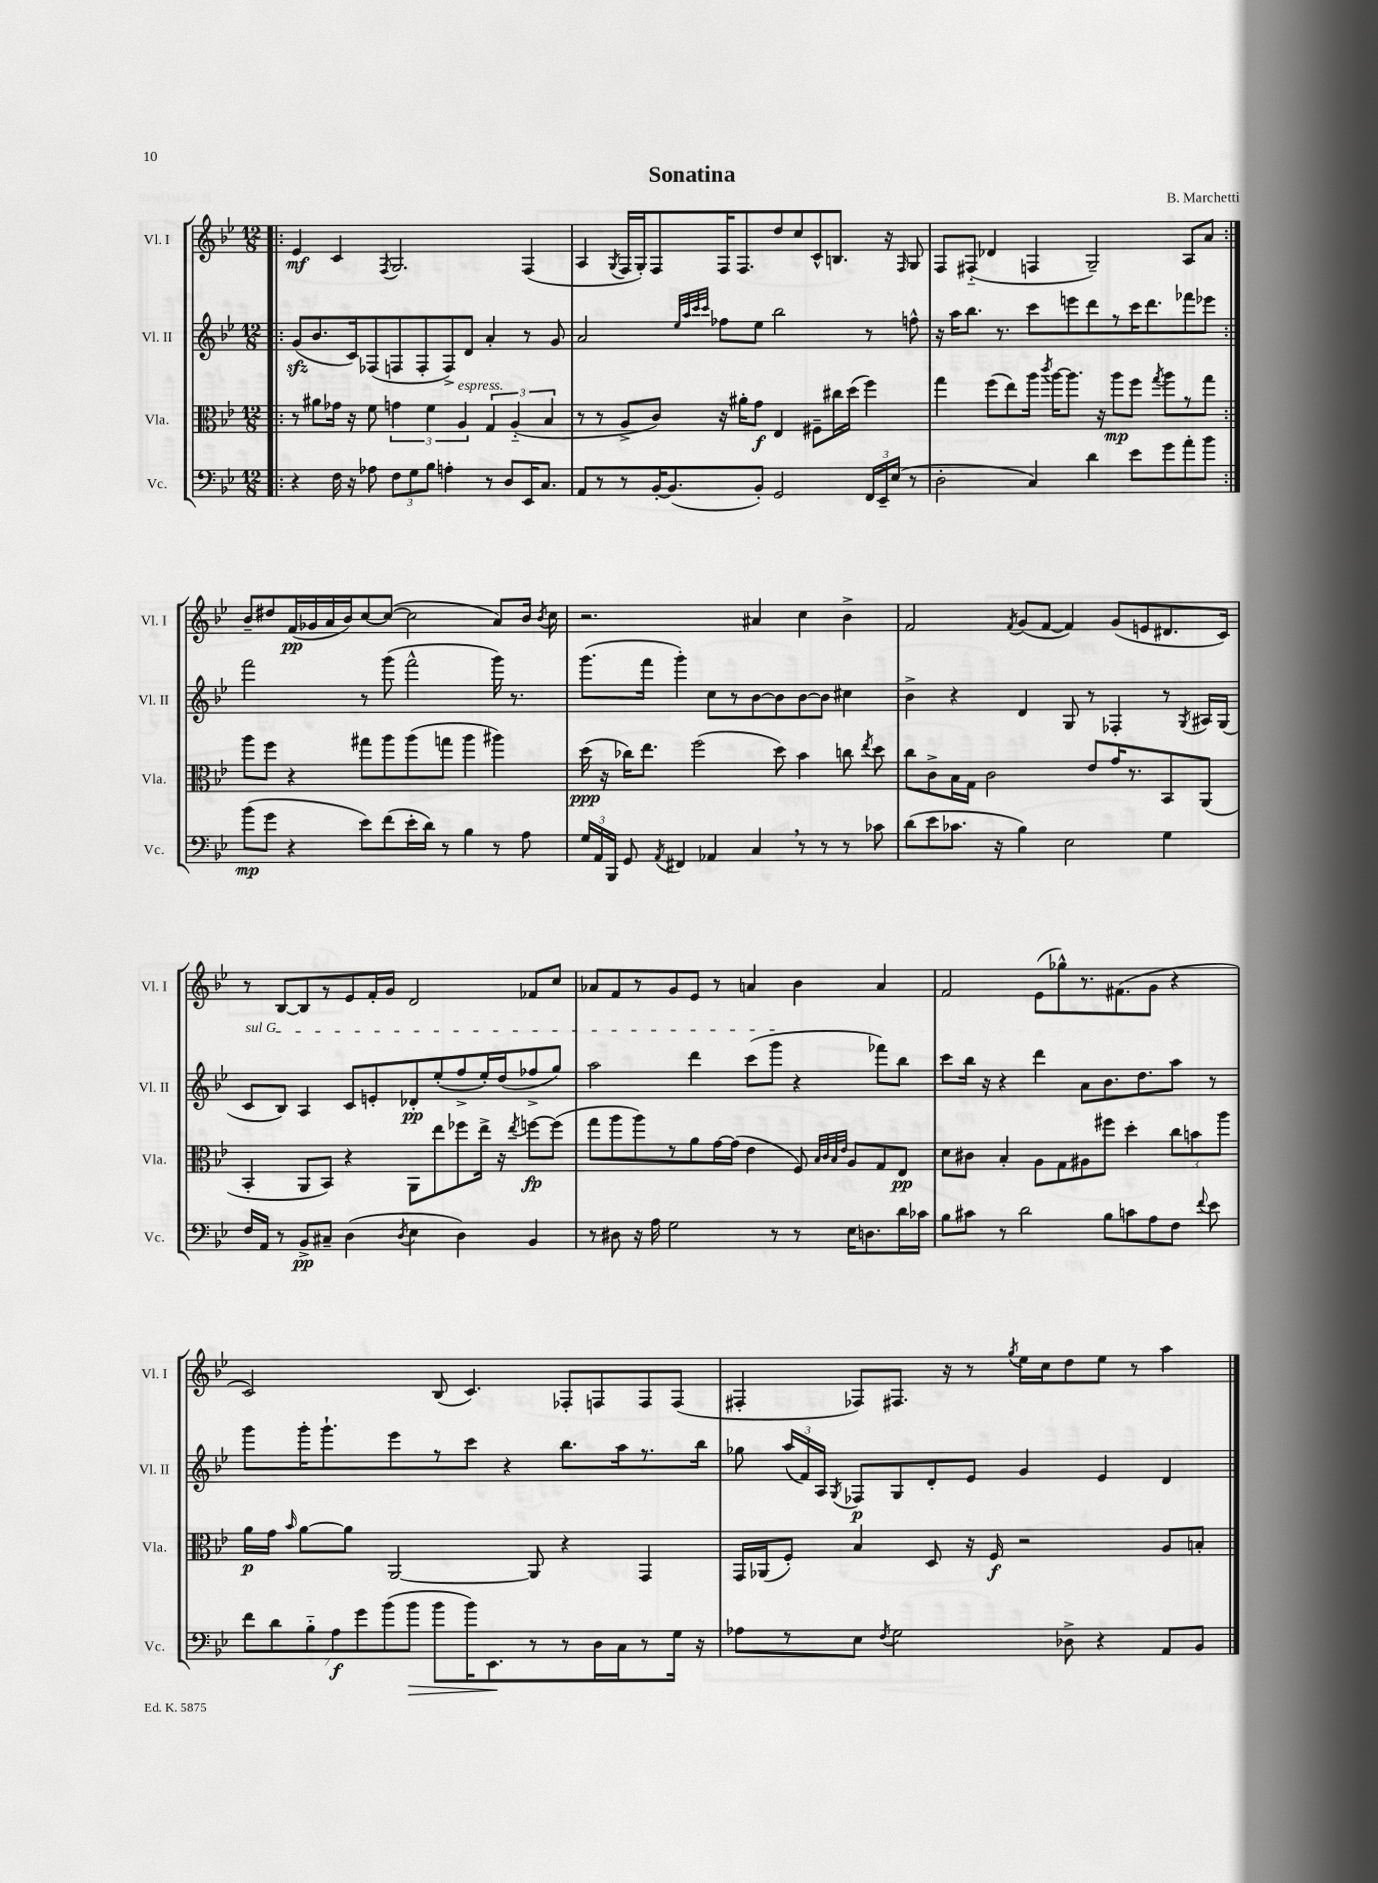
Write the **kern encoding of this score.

**kern	**kern	**kern	**kern
*staff4	*staff3	*staff2	*staff1
*clefF4	*clefC3	*clefG2	*clefG2
*k[b-e-]	*k[b-e-]	*k[b-e-]	*k[b-e-]
*M12/8	*M12/8	*M12/8	*M12/8
=!|:	=!|:	=!|:	=!|:
4r	8r	(8g	4e-
.	8a#	8.b-	.
16F	16g-	.	4c
16r	16r	16c)	.
8A-	8f	(8F-	.
.	.	.	8qF
12F	6g	8F	2.G
12G	.	.	.
.	.	8F'	.
12B-	6f	.	.
4A'	.	8F^)	.
.	6A	.	.
.	.	8d	.
8r	6G	4a'	.
8D	.	.	.
.	(6A'~	.	.
16EE-	.	8r	(4F
8.C	.	.	.
.	6B-	.	.
.	.	8g	.
=	=	=	=
8AA	8r	2a	4A
8r	8r	.	.
.	.	.	8qG
8r	8A^	.	16F
.	.	.	16G')
[16BB-'	8c)	.	8F
(8.BB-]	.	.	.
.	.	32qqee-	.
.	.	32qqaa	.
.	.	32qqccc	.
.	.	32qqccc	.
.	16r	8ff-	16F
.	16a#'	.	8.F
8BB-')	8g	8ee-	.
2GG	4E-	2bb-	8dd
.	.	.	8cc
.	8F#~	.	8c^^
.	16cc#	.	8.B
.	(16dd	.	.
24FF	4ff)	8r	.
24EE-~	.	.	.
.	.	.	16r
(24E-	.	.	.
.	.	.	16qqF
8r	.	8ff^^	8G
=	=	=	=
2D'	4gg	16r	8F
.	.	16aa	.
.	.	8.bb-	(8F#'~
.	(8ff	.	4d-
.	.	8.r	.
.	8ee-)	.	.
4C)	16aa	8ccc	4F
.	8qccc	.	.
.	[16aa	.	.
.	8.aa]	8eee	.
4d	.	8ddd	2G~)
.	16r	.	.
.	8aa	8r	.
8e-	8ff	16ccc	.
.	.	8.ddd	.
.	8qgg	.	.
8g	8aa	.	.
8a'	8r	8fff-	8A
8b-	8gg	8eee-	8a
=:|!	=:|!	=:|!	=:|!
(8b-	8aa	2fff	8b-~
8g	8ff	.	8dd#
4r	4r	.	(16f
.	.	.	16g-
.	.	.	16a
.	.	.	16b-)
8e-)	8gg#	8r	[8cc
(8f	8aa	(8ggg	(8cc_
16e-'	(8aa	2fff^^	2cc]
16d)	.	.	.
8r	8gg	.	.
4B-	4aa	.	.
8r	4aa#)	16ggg)	8a)
.	.	8.r	.
8A	.	.	16b-
.	.	.	8qb-
.	.	.	16cc
=	=	=	=
24G	(16dd	(8.ggg	2.r
24AA	.	.	.
.	16r	.	.
24BBB-	.	.	.
8GG	16cc-)	.	.
.	8.ee-	16fff	.
8qAA	.	.	.
4FF#	.	4ggg')	.
.	(2ff	.	.
4AA-	.	8cc	.
.	.	8r	.
4C	.	[8b-	4a#
.	8dd)	8b-]	.
8r	4b-	[8b-	4cc
8r	.	8b-]	.
8r	8cc	4cc#	4b-^
.	8qee-	.	.
8c-	8dd	.	.
=	=	=	=
(8d	8cc	4b-^	2f
8e-	8c^	.	.
8.c-	16B-	4r	.
.	16G	.	.
.	2c	.	.
16r	.	.	.
.	.	.	8qf
4B-)	.	4d	(8g
.	.	.	[8f
2E-	.	8G	4f])
.	8e-	8r	.
.	16g	4F-'	(8g
.	8.r	.	.
.	.	.	8e
4G	8BB-	8r	8.d#
.	.	8qG	.
.	(8AA	16A#	.
.	.	(16G	16c)
=	=	=	=
16F	4BB-'	8c	8r
16AA	.	.	.
8r	.	8B-)	[8B-
8BB-^	8AA	4A	8B-]
8C#~	8BB-)	.	8r
(4D	4r	8c	8e-
.	.	8e'	16f'
.	.	.	16g
8qD	.	.	.
4E-	8AA	8d-'	2d
.	8ee-	(8ee-'	.
4D)	8ff-	8ff^	.
.	16ee-^	16ee-')	.
.	16r	(16dd	.
.	8qee-	.	.
4BB-	[8ff	8ff-^	8f-
.	(8ff]	8gg)	8cc
=	=	=	=
8r	8gg	2aa	8a-
8D#	8aa	.	8f
16r	8aa)	.	8r
16A	.	.	.
2G	8r	.	8g
.	8a	4ddd	8e-
.	[16g	.	8r
.	(16g]	.	.
.	4e-	(8ccc	4a
8r	.	8ggg	.
8r	8F)	4r	4b-
.	32qqB-	.	.
.	32qqc	.	.
.	32qqB-	.	.
.	32qqe-	.	.
16E-	8A	.	.
8.D	.	.	.
.	8G	8fff-)	4a
16d	8E-	8bb-	.
16c-	.	.	.
=	=	=	=
8B-	8d	8ccc	2f
8c#	8c#	16bb-	.
.	.	16r	.
8r	4B-'	4r	.
2d	.	.	.
.	8A	4ddd	(8e-
.	8G	.	8gg-^^)
.	8A#	8a	8.r
8B-	8ff#	8.b-	.
.	.	.	(8.f#
8c	4dd'	.	.
.	.	8.dd	.
8A	.	.	8g
8F	12cc	8aa	4r
.	12b	.	.
8qqf	.	.	.
8e-	.	8r	.
.	12aa	.	.
=	=	=	=
14f	16a	8ggg	2c)
.	16g	.	.
14d	.	.	.
.	16qqb-	.	.
.	[8a	16ggg'	.
14B-'~	.	.	.
.	.	8.ggg`	.
14A	.	.	.
.	8a]	.	.
14g	.	.	.
(14b-	.	.	.
.	[2AA	8eee-	.
14b-	.	.	.
8b-	.	8r	(8B-
16b-)	.	8ccc	4.c)
8.EE-	.	.	.
.	.	4r	.
8r	8AA]	.	.
8r	4r	8.bb-	8F-'
16D	.	.	8F
16C	.	16aa	.
8r	4GG	8.r	8F
16G	.	.	(8F
16r	.	16bb-	.
=	=	=	=
8A-	16GG	8gg-	4F#'
.	(16AA-	.	.
8r	8F')	(24aa	.
.	.	24f)	.
.	.	24A	.
.	.	8qG	.
8E-	4B-	8F-	8F-)
8qF	.	.	.
2G	.	8G	8.F#
.	8D	8d'	.
.	.	.	16r
.	16r	8e-	8r
.	16F	.	.
.	.	.	8qgg
.	2r	4g	16ee-
.	.	.	16cc
8D-^	.	.	8dd
4r	.	4e-	8ee-
.	.	.	8r
8AA	8A	4d	4aa
8BB-	8B'	.	.
==	==	==	==
*-	*-	*-	*-
